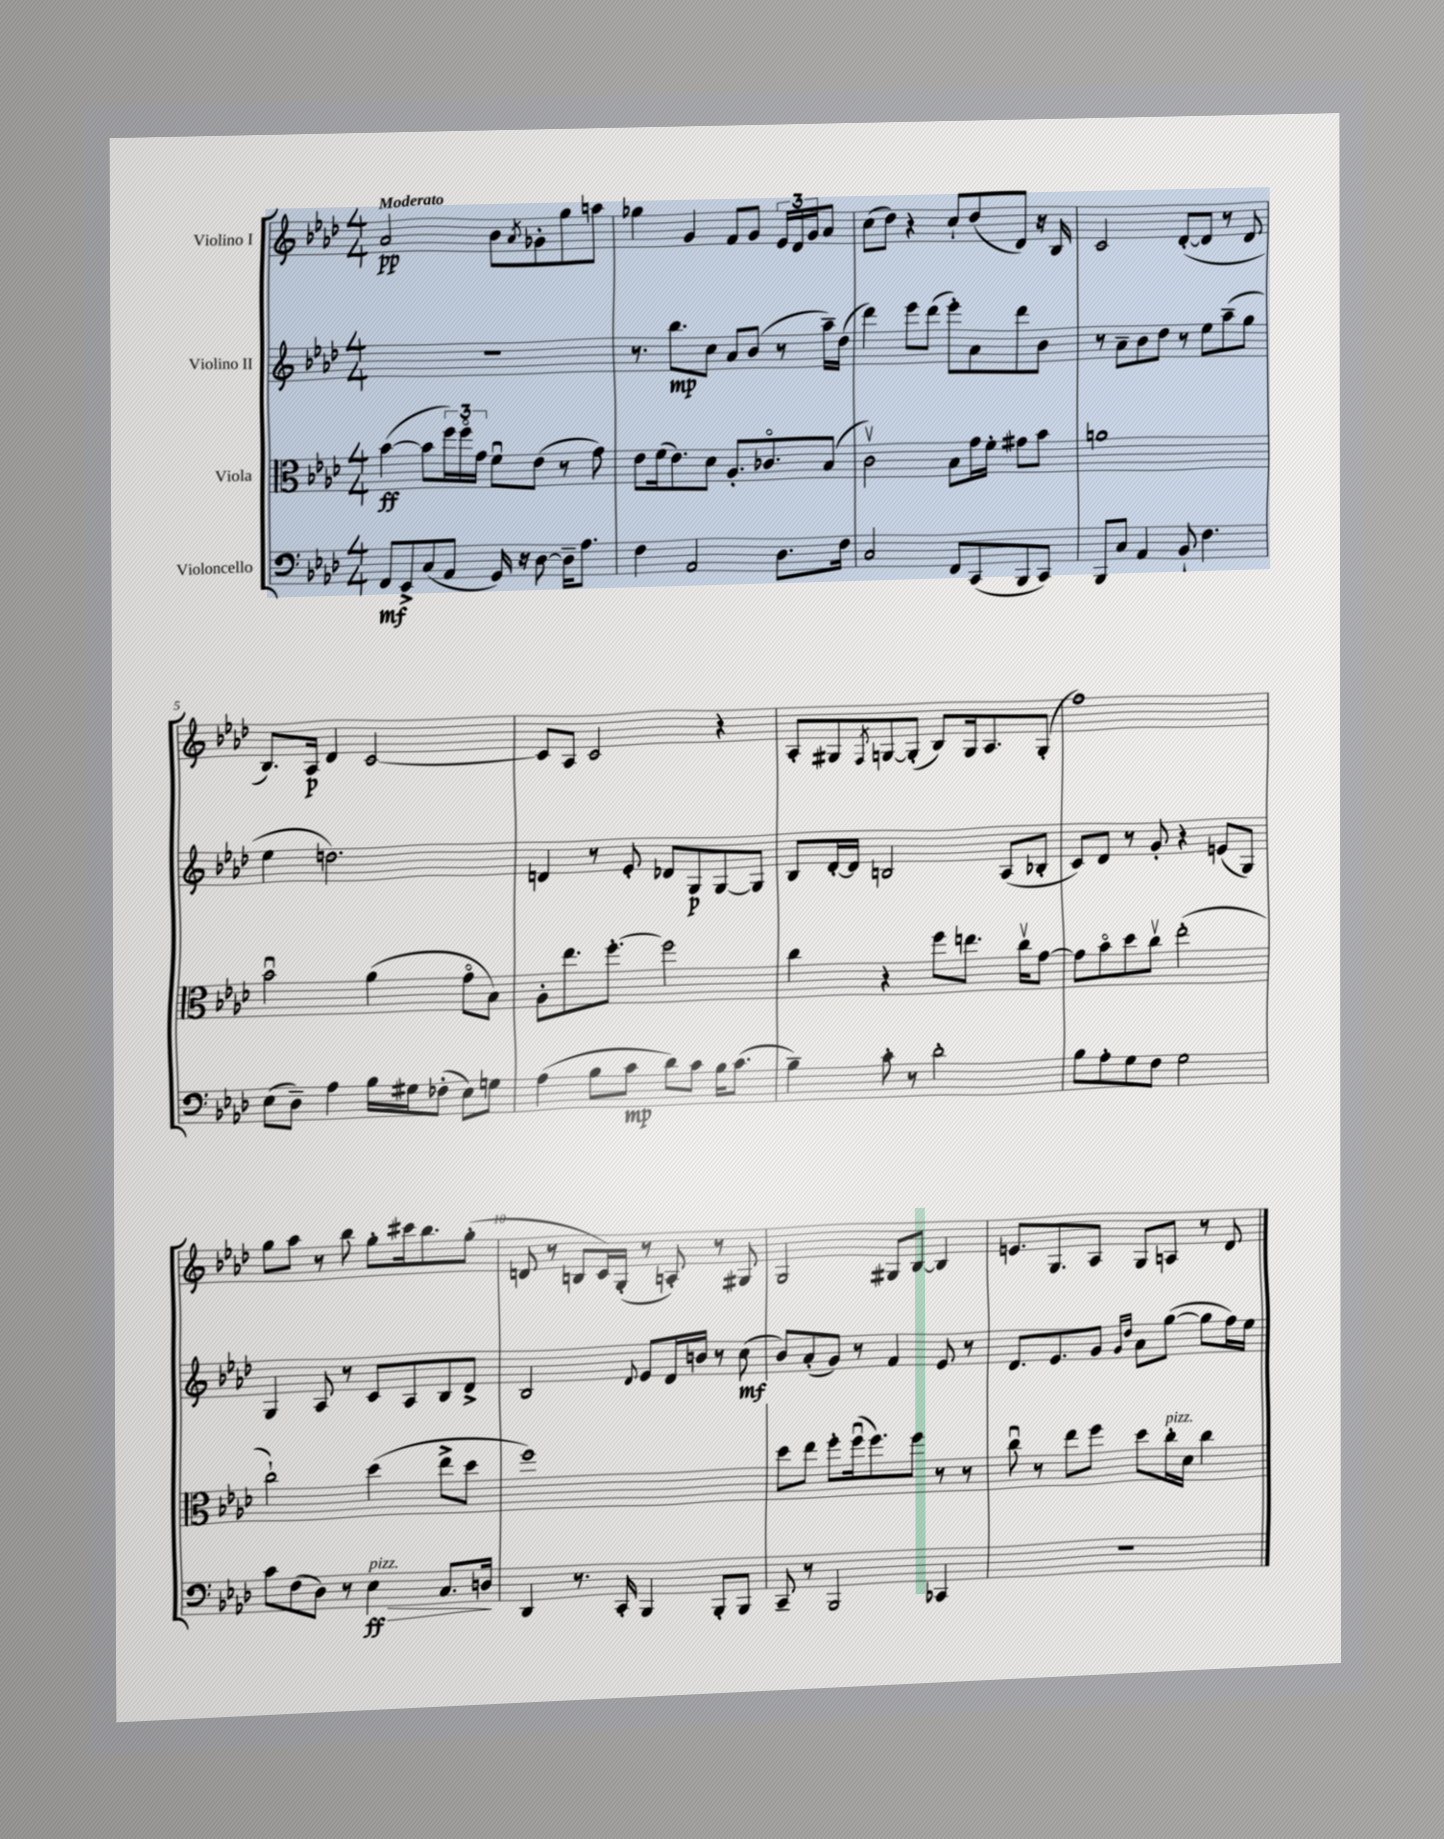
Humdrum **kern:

**kern	**dynam	**kern	**dynam	**kern	**dynam	**kern	**dynam
*part4	*part4	*part3	*part3	*part2	*part2	*part1	*part1
*staff4	*staff4	*staff3	*staff3	*staff2	*staff2	*staff1	*staff1
*I"Violoncello	*	*I"Viola	*	*I"Violino II	*	*I"Violino I	*
*clefF4	*	*clefC3	*	*clefG2	*	*clefG2	*
*k[b-e-a-d-]	*	*k[b-e-a-d-]	*	*k[b-e-a-d-]	*	*k[b-e-a-d-]	*
*M4/4	*	*M4/4	*	*M4/4	*	*M4/4	*
=1	=1	=1	=1	=1	=1	=1	=1
!	!	!	!	!	!	!LO:TX:a:B:t=Moderato	!
8FF/L	mf	([4b-\	ff	1r	.	2a-/	pp
8EE-^/	.	.	.	.	.	.	.
(8C/	.	8b-\L]	.	.	.	.	.
8AA-/J	.	24ff\L)	.	.	.	.	.
.	.	24ff\	.	.	.	.	.
.	.	24g\JJ	.	.	.	.	.
16GG/)	.	8fu\L	.	.	.	8b-\L	.
16r	.	.	.	.	.	.	.
.	.	.	.	.	.	8qa-/	.
[8D-\	.	(8e-\J	.	.	.	8g-X'\	.
16D-~\KL]	.	8r	.	.	.	8gg\	.
8.A-\J	.	.	.	.	.	.	.
.	.	8g\)	.	.	.	8aan\J	.
=2	=2	=2	=2	=2	=2	=2	=2
4F\	.	8e-\L	.	8.r	.	4gg-X\	.
.	.	(16f\k	.	.	.	.	.
.	.	8.e-\)	.	8.bb-\L	mp	.	.
2AA-/	.	.	.	.	.	4g/	.
.	.	8d-\J	.	8cc\J	.	.	.
.	.	8.A-'/L	.	8a-/L	.	8f/L	.
.	.	.	.	(8b-/J	.	8g/J	.
.	.	8.c-X/	.	.	.	.	.
8.D-\L	.	.	.	8r	.	24e-/LL	.
.	.	.	.	.	.	24d-/	.
.	.	.	.	.	.	24g/J	.
.	.	(8B-/J	.	16aa-~\LL)	.	8a-/J	.
16F\Jk	.	.	.	(16dd-\JJ	.	.	.
=3	=3	=3	=3	=3	=3	=3	=3
2C/	.	2cv\)	.	4ddd-\)	.	(8cc\L	.
.	.	.	.	.	.	8dd-\J)	.
.	.	.	.	8eee-\L	.	4r	.
.	.	.	.	(8ddd-\J	.	.	.
8FF/L	.	8B-\L	.	8eee-'\L)	.	8cc`/L	.
(8CC/	.	16g\L	.	8a-\	.	(8dd-/	.
.	.	16f'\JJ	.	.	.	.	.
8BBB-/	.	8g#X\L	.	8ddd-\	.	8d-/J)	.
8CC/J)	.	8b-\J	.	8b-\J	.	16r	.
.	.	.	.	.	.	16B-/	.
=4	=4	=4	=4	=4	=4	=4	=4
8BBB-/L	.	1an	.	8r	.	2c/	.
8C/J	.	.	.	8a-~\L	.	.	.
4AA-/	.	.	.	8b-\	.	.	.
.	.	.	.	8dd-\J	.	.	.
8BB-`/	.	.	.	8r	.	([8d-'/L	.
4.F\	.	.	.	8ee-\L	.	8d-/J]	.
.	.	.	.	(8aa-~\	.	8r	.
.	.	.	.	8gg\J	.	8d-/	.
!!LO:LB:g=z
=5	=5	=5	=5	=5	=5	=5	=5
(8E-\L	.	2b-u\	.	4ee-\	.	8.B-/L)	.
8D-~\J)	.	.	.	.	.	.	.
.	.	.	.	.	.	16A-/Jk	p
4A-\	.	.	.	2.ddn\)	.	4d-/	.
16B-\LL	.	(4a-\	.	.	.	[2c/	.
16G#X\J	.	.	.	.	.	.	.
(8F-X'\J	.	.	.	.	.	.	.
8E-\L)	.	8g\L	.	.	.	.	.
8Gn\J	.	8B-\J)	.	.	.	.	.
=6	=6	=6	=6	=6	=6	=6	=6
(4A-\	.	8A-'\L	.	4dn/	.	8c/L]	.
.	.	8.ee-\	.	.	.	8A-/J	.
8B-\L	.	.	.	8r	.	2c/	.
.	.	[8.ff'\J	.	.	.	.	.
8c\J	mp	.	.	8e-'/	.	.	.
8d-\L)	.	2ff\]	.	8d-X/L	.	.	.
8c\J	.	.	.	8G/	p	.	.
16B-\KL	.	.	.	[8G/	.	4r	.
(8.c\J	.	.	.	.	.	.	.
.	.	.	.	8G/J]	.	.	.
=7	=7	=7	=7	=7	=7	=7	=7
4B-~\)	.	4cc\	.	8B-/L	.	8A-'/L	.
.	.	.	.	[16d-'/L	.	8G#X/	.
.	.	.	.	16d-/JJ]	.	.	.
.	.	.	.	.	.	8qF/	.
8c'\	.	4r	.	2Bn/	.	[8Gn/	.
8r	.	.	.	.	.	(8G'/J]	.
2d-'\	.	8ff\L	.	.	.	8B-/L)	.
.	.	8.een\J	.	.	.	16G/k	.
.	.	.	.	.	.	8.A-/	.
.	.	.	.	(8A-/L	.	.	.
.	.	16ccv\KL	.	.	.	.	.
.	.	[8g\J	.	8B-X'/J	.	(8G'/J	.
=8	=8	=8	=8	=8	=8	=8	=8
8B-\L	.	8g\L]	.	8c/L)	.	1ff)	.
8A-'\	.	8b-\	.	8d-/J	.	.	.
8G\	.	8dd-\	.	8r	.	.	.
8F\J	.	8ccv\J	.	8g'/	.	.	.
2G\	.	(2ee-'\	.	4r	.	.	.
.	.	.	.	(8en/L	.	.	.
.	.	.	.	8G/J)	.	.	.
!!LO:LB:g=z
=9	=9	=9	=9	=9	=9	=9	=9
8c\L	.	2cc`\)	.	4G/	.	8gg\L	.
(8F\	.	.	.	.	.	8aa-\J	.
8D-\J)	.	.	.	8A-/	.	8r	.
8r	.	.	.	8r	.	8bb-\	.
!LO:TX:a:i:t=pizz.	!	!	!	!	!	!	!
!	!LO:HP:b	!	!	!	!	!	!
4E-\	> ff	(4dd-\	.	8c/L	.	8gg'\L	.
.	.	.	.	8A-/	.	16ccc#X\k	.
.	.	.	.	.	.	8.bb-\	.
8.C/L	.	8ee-^\L	.	8B-/	.	.	.
.	.	8dd-\J	.	8d-^/J	.	(8gg'\J	.
16Dn/Jk	.	.	.	.	.	.	.
.	]	.	.	.	.	.	.
=10	=10	=10	=10	=10	=10	=10	=10
4DD-/	.	1ff)	.	2B-/	.	8dn/	.
.	.	.	.	.	.	8r	.
8.r	.	.	.	.	.	8Bn/L	.
.	.	.	.	.	.	16c/L)	.
16CC'/	.	.	.	.	.	(16G'/JJ	.
.	.	.	.	8qqd-/	.	.	.
4BBB-/	.	.	.	8e-/L	.	8r	.
.	.	.	.	16d-/L	.	8An'/)	.
.	.	.	.	16bn/JJ	.	.	.
8BBB-'/L	.	.	.	8r	.	8r	.
8BBB-/J	.	.	.	(8cc\	mf	8G#X/	.
=11	=11	=11	=11	=11	=11	=11	=11
8CC~/	.	8dd-\L	.	8b-/L)	.	2G/	.
8r	.	8ee-\J	.	(8a-'/	.	.	.
2BBB-/	.	8ff'\L	.	8g/J)	.	.	.
.	.	(16ffu\k	.	8r	.	.	.
.	.	8.ff\)	.	.	.	.	.
.	.	.	.	4f/	.	8G#X/L	.
.	.	8ff\J	.	.	.	[8B-/J	.
4CC-X/	.	8r	.	8e-/	.	4B-/]	.
.	.	8r	.	8r	.	.	.
=12	=12	=12	=12	=12	=12	=12	=12
1r	.	8ccu\	.	8.d-/L	.	8.en/L	.
.	.	8r	.	.	.	.	.
.	.	.	.	8.e-/	.	8.G/	.
.	.	8ee-\L	.	.	.	.	.
.	.	8ff\J	.	8g/J	.	8A-/J	.
.	.	.	.	16qqg/LL	.	.	.
.	.	.	.	16qqdd-/JJ	.	.	.
.	.	8dd-\L	.	8a-\L	.	8G/L	.
!	!	!LO:TX:a:i:t=pizz.	!	!	!	!	!
.	.	16cc'\L	.	([8gg\J	.	8An/J	.
.	.	16d-\JJ	.	.	.	.	.
.	.	4cc\	.	8gg\L]	.	8r	.
.	.	.	.	16ff\L)	.	8d-/	.
.	.	.	.	16ee-\JJ	.	.	.
==	==	==	==	==	==	==	==
*-	*-	*-	*-	*-	*-	*-	*-
